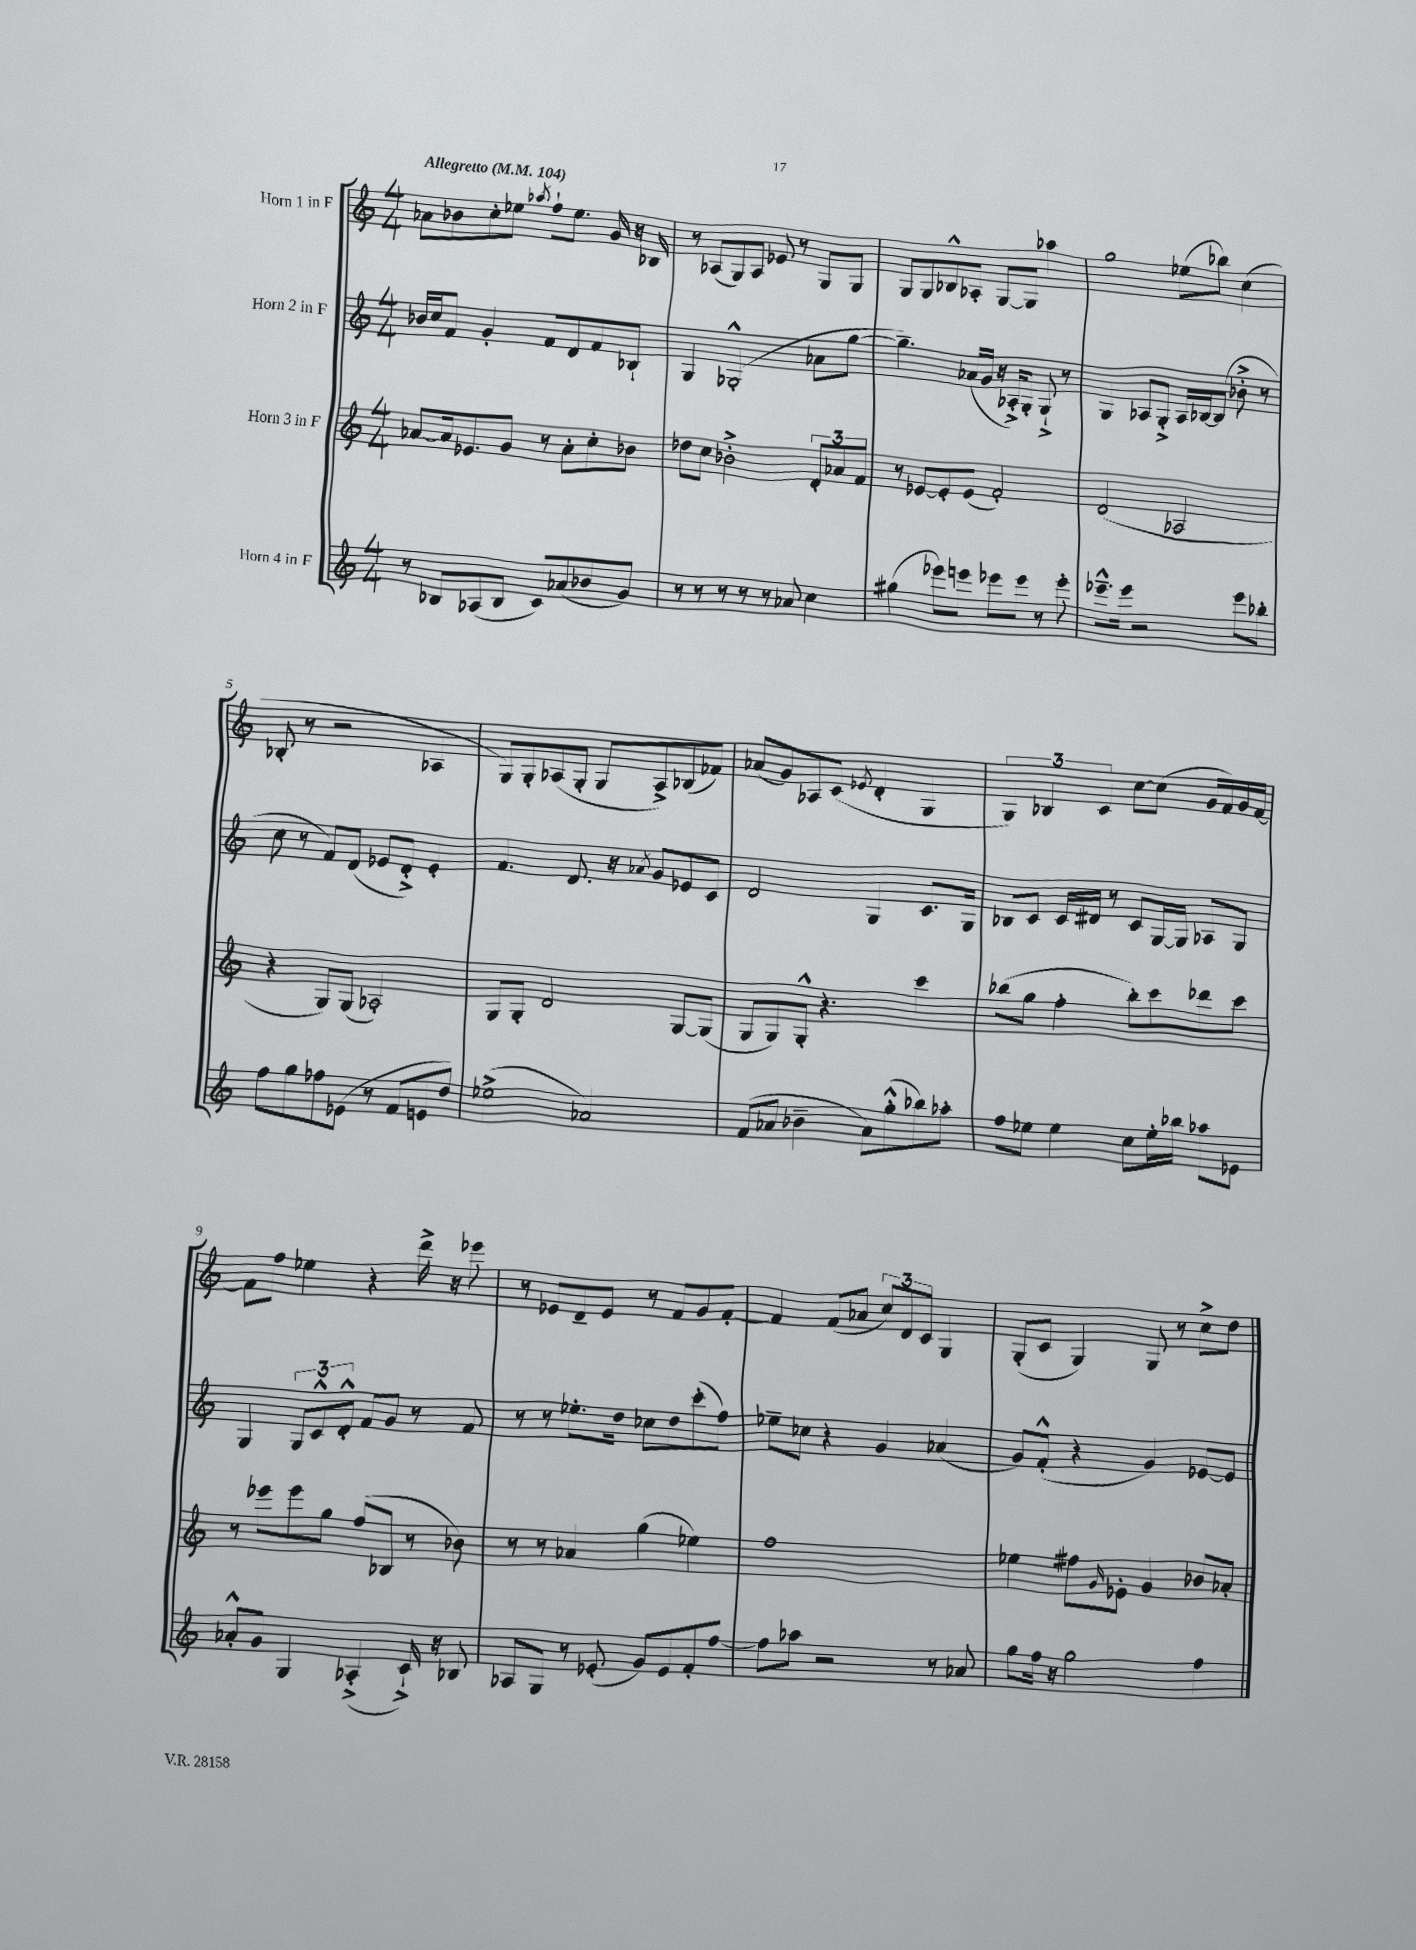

**kern	**kern	**kern	**kern
*staff4	*staff3	*staff2	*staff1
*clefG2	*clefG2	*clefG2	*clefG2
*k[]	*k[]	*k[]	*k[]
*M4/4	*M4/4	*M4/4	*M4/4
*MM104	*MM104	*MM104	*MM104
8r	[8a-	16b-	8a-
.	.	16cc	.
8B-	16a-]	8f	8b-
.	8.e-	.	.
(8A-	.	4g'	8cc'
8B-	8g	.	8ee-
.	.	.	8qaa-
8c)	8r	8f	8ff`
(8a-	8a-'	8d	8.ee-
8b-	8cc'	8f	.
.	.	.	16g
8g)	8b-	8B-`	16r
.	.	.	16B-
=	=	=	=
8r	8dd-	4G	8r
8r	8cc	.	(8A-
8r	2b-'^	(2G-'^^	8G)
8r	.	.	8A-
8r	.	.	8e-
8a-	.	.	8r
4cc	12d'	8a-	8G
.	12a-	.	.
.	.	[8gg	8G
.	12f	.	.
=	=	=	=
(4gg#	8r	4.gg~])	8G
.	[8e-	.	8G
8eee-)	8e-']	.	8B-^^
8eee	(8e-	(16a-	8A-'
.	.	16g	.
8eee-	2f')	16r	[8G
.	.	16A-'^)	.
8eee-	.	8G'	8G]
8r	.	8G`^	4aa-
8eee-'	.	8r	.
=	=	=	=
8.eee-~^^	(2d	4G	2gg
16eee-	.	.	.
2r	.	8A-	.
.	.	8G'^	.
.	2A-	16A-	(8ee-
.	.	[16B-	.
.	.	(8B-]	8bb-)
8eee-	.	8b-'^	(4cc
8bb-'	.	8r	.
=	=	=	=
8ff	4r	8cc	8B-'
8gg	.	8r	8r
8ff-	8G)	8f)	2r
(8e-	(8G	(8d	.
8r	2A-')	8e-	.
8f	.	8d'^)	.
8e	.	4e-'	4A-
8dd)	.	.	.
=	=	=	=
(2ee-^	8G	4.f	8G)
.	8G'	.	8G'
.	2d	.	(8A-
.	.	8.d	8G'
2a-)	.	.	8G
.	.	16r	.
.	.	8qa-	.
.	.	8g	8A-^)
.	[8G	8e-	(8B-
.	(8G]	8c	8f-)
=	=	=	=
(8f	8G	2d	(8a-
8a-	8G)	.	8g)
4b-~	8G'^^	.	8A-
.	4.r	.	(8c
.	.	.	8qe-
8a-)	.	4G	4d'
(8gg'^^	.	.	.
8bb-)	4ccc	8.c	4G
8aa-'	.	.	.
.	.	16G	.
=	=	=	=
8ff	(8bb-	8B-	6G)
8ee-	8gg	8c	.
.	.	.	6B-
4ee-	4ff'	16c	.
.	.	16d#	.
.	.	.	6c
.	.	8r	.
8cc	8bb-')	8c	[8cc
16ee-'	8ccc	[16G	(8cc]
16bb-	.	16G]	.
8aa-	8ddd-	8A-	16g
.	.	.	16f)
8e-	8ccc	8G	16g
.	.	.	[16f
=	=	=	=
8a-'^^	8r	4G	8f]
8g	8eee-	.	8ff
4G	8eee-	12G	4ee-
.	.	12c^^	.
.	8gg	.	.
.	.	12d'^^	.
(4A-'^	(8ff	8f	4r
.	8B-	8g	.
16c`^)	8r	8r	16ddd^
16r	.	.	16r
8B-	8b-)	8f	8eee-
=	=	=	=
8A-	8r	8r	8r
8G	8r	8r	8e-
8r	4a-	8.ee-'	8d~
(8e-'	.	.	8e-
.	.	16dd	.
8g)	(4gg	8cc-	8r
8e-	.	8dd	8f
8f'	4ee-)	(8ccc'	8g
[8ff	.	8ff)	[8f'
=	=	=	=
8ff]	1ff	8ee-~	4f]
8aa-	.	8cc-	.
2r	.	4r	(8f
.	.	.	8a-
.	.	4g	12cc)
.	.	.	12d
.	.	.	12c
8r	.	(4a-	4G
8a-	.	.	.
=	=	=	=
8gg	4ee-	8g)	(8G'
16ff	.	(8f'^^	8c
16r	.	.	.
2gg	8ff#	4r	4G)
.	16qqg	.	.
.	8e-'	.	.
.	4g	4g)	8G
.	.	.	8r
4ff	8b-	[8e-	8cc^
.	8a-'	8e-]	8dd
==	==	==	==
*-	*-	*-	*-
